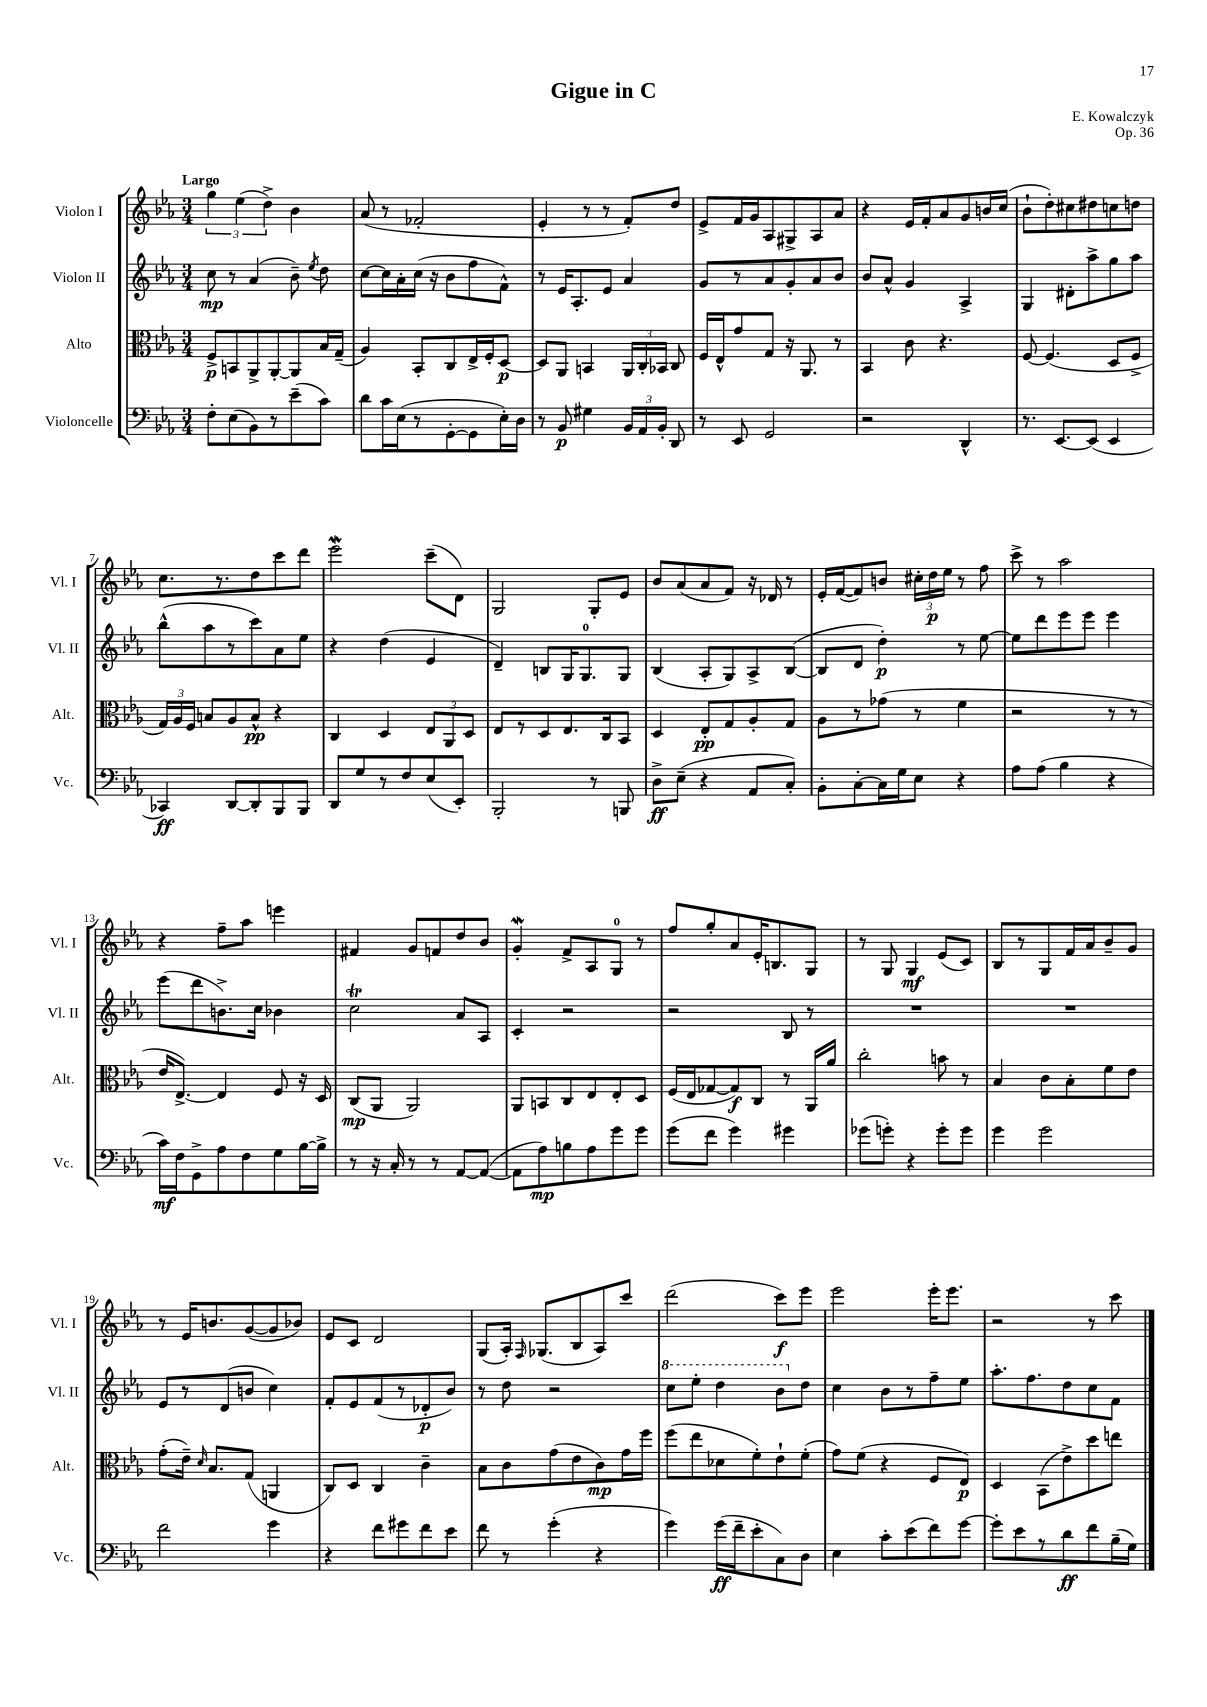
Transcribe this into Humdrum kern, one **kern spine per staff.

**kern	**kern	**kern	**kern
*staff4	*staff3	*staff2	*staff1
*clefF4	*clefC3	*clefG2	*clefG2
*k[b-e-a-]	*k[b-e-a-]	*k[b-e-a-]	*k[b-e-a-]
*M3/4	*M3/4	*M3/4	*M3/4
8F'	8F^	8cc	6gg
(8E-	8BB	8r	.
.	.	.	(6ee-
8BB-)	8AA-^	(4a-	.
.	.	.	6dd^)
8r	[8AA-'	.	.
(8e-~	8AA-]	8b-~)	4b-
.	.	8qee-	.
8c)	16B-	8dd	.
.	(16G~	.	.
=	=	=	=
8d	4A-)	[8cc	(8a-
16c	.	16cc]	8r
(16E-	.	16a-'	.
8r	8BB-'	(16cc	2f-'
.	.	16r	.
[8GG'	8C	8b-	.
8GG]	16E-^	8ff	.
.	16F'	.	.
16E-')	[8D	8f^^)	.
16D	.	.	.
=	=	=	=
8r	8D]	8r	4e-'
8BB-	8AA-	16e-	.
.	.	8.A-'	.
4G#	4BB	.	8r
.	.	8e-	8r
24BB-	24AA-	4a-	8f')
24AA-	24C'	.	.
24BB-'	24BB-	.	.
8DD	8C	.	8dd
=	=	=	=
8r	16F	8g	8e-^
.	16E-^^	.	.
8EE-	8g	8r	16f
.	.	.	16g
2GG	8G	8a-	8A-
.	16r	8g'	8G#^
.	8.AA-	.	.
.	.	8a-	8A-
.	8r	8b-	8a-
=	=	=	=
2r	4BB-	8b-	4r
.	.	8a-^^	.
.	8c	4g	16e-
.	.	.	16f'
.	4.r	.	8a-
4DD^^	.	4A-^	8g
.	.	.	16b
.	.	.	(16cc
=	=	=	=
8.r	[8F	4G	8b-`
.	(4.F]	.	8dd')
[8.EE-	.	.	.
.	.	8d#'	8cc#
(8EE-]	.	8aa-^	8dd#
4EE-	8D	8gg	8cc
.	8F^	8aa-	8dd
=	=	=	=
4CC-)	24G)	(8bb-^^	8.cc
.	24A-	.	.
.	24F	.	.
.	8B	8aa-	.
.	.	.	8.r
[8DD	8A-	8r	.
8DD']	8B^^	8ccc)	8dd
8BBB-	4r	8a-	8ccc
8BBB-	.	8ee-	8ddd
=	=	=	=
8DD	4C	4r	2eee-
8G	.	.	.
8r	4D	(4dd	.
8F	.	.	.
(8E-	12E-	4e-	(8ccc~
.	12AA-	.	.
8EE-')	.	.	8d)
.	12D	.	.
=	=	=	=
2BBB-'	8E-	4d~)	2G
.	8r	.	.
.	8D	8B	.
.	8.E-	16G	.
.	.	8.G	.
8r	.	.	8G'
.	16C	.	.
8BBB	8BB-	8G	8e-
=	=	=	=
8D^	4D	(4B-	8b-
(8E-~	.	.	(8a-
4r	8E-'	8A-'	8a-
.	8G	8G)	8f)
8AA-	8A-'	8A-^	16r
.	.	.	16d-
8C')	8G	([8B-	8r
=	=	=	=
8BB-'	8A-	8B-]	16e-'
.	.	.	([16f
[8C'	8r	8d	8f])
16C]	(8g-	4dd')	8b
16G	.	.	.
8E-	8r	.	24cc#'
.	.	.	24dd
.	.	.	24ee-
4r	4f	8r	8r
.	.	[8ee-	8ff
=	=	=	=
8A-	2r	8ee-]	8ccc^
(8A-	.	8ddd	8r
4B-	.	8eee-	2aa-
.	.	8eee-	.
4r	8r	4eee-	.
.	8r	.	.
=	=	=	=
16c)	16e-	(8eee-	4r
16F	[8.E-^)	.	.
8GG^	.	8ddd	.
8A-	4E-]	8.b^)	8ff~
8F	.	.	8aa-
.	.	16cc	.
8G	8F	4b-	4eee
[16B-	16r	.	.
16B-^]	16D	.	.
=	=	=	=
8r	(8C	2cc	4f#
16r	8AA-	.	.
16C'	.	.	.
8r	2AA-)	.	8g
8r	.	.	8f
[8AA-	.	8a-	8dd
(8AA-_	.	8A-	8b-
=	=	=	=
8AA-]	8AA-	4c'	4g'
8A-)	8BB	.	.
8B	8C	2r	8f^
8A-	8E-	.	8A-
8g	8E-'	.	8G
8g	8D	.	8r
=	=	=	=
(8g	(16F	2r	8ff
.	16E-	.	.
8f	[8G-	.	8gg'
4g)	8G-])	.	8a-
.	8C	.	16e-'
.	.	.	8.B
4g#	8r	8B-	.
.	16AA-	8r	8G
.	16a-	.	.
=	=	=	=
(8g-	2cc'	2.r	8r
8g')	.	.	8G
4r	.	.	4G
8g'	8b	.	(8e-
8g	8r	.	8c)
=	=	=	=
4g	4B-	2.r	8B-
.	.	.	8r
2g	8c	.	8G
.	8B-'	.	16f
.	.	.	16a-
.	8f	.	8b-~
.	8e-	.	8g
=	=	=	=
2f	(8g'	8e-	8r
.	16e-~)	8r	16e-
.	16qqd	.	.
.	8.B-	.	8.b
.	.	(8d	.
.	(8G	8b	([8g
4g	4AA	4cc)	8g]
.	.	.	8b-)
=	=	=	=
4r	8C)	8f'	8e-
.	8D	8e-	8c
8f	4C	(8f	2d
8g#	.	8r	.
8f	4c~	8d-'	.
8e-	.	8b-)	.
=	=	=	=
8f	8B-	8r	(8G
8r	8c	8dd	16A-')
.	.	.	16qqF
.	.	.	(8.G-
(4g'	(8g	2r	.
.	8e-	.	8B-
4r	8c)	.	8A-)
.	16g	.	8ccc
.	16ff	.	.
=	=	=	=
4g)	(8ff	8ccc	(2ddd
.	8ee-	8eee-'	.
(16g	8d-	4ddd	.
16f~	.	.	.
8e-'	8f')	.	.
8C)	8e-`	8bb-	8ccc)
8D	(8f'	8dd	8eee-
=	=	=	=
4E-	8g)	4cc	2eee-
.	(8f	.	.
8c'	4r	8b-	.
(8e-	.	8r	.
8f)	8F	8ff~	16eee-'
.	.	.	8.eee-
[8g	8E-)	8ee-	.
=	=	=	=
8g']	4D	8.aa-'	2r
8e-	.	.	.
.	.	8.ff	.
8r	(8BB-	.	.
8d	8e-^)	8dd	.
8f	8dd	8cc	8r
(16B-~	8ee	8f	8ccc
16G)	.	.	.
==	==	==	==
*-	*-	*-	*-
